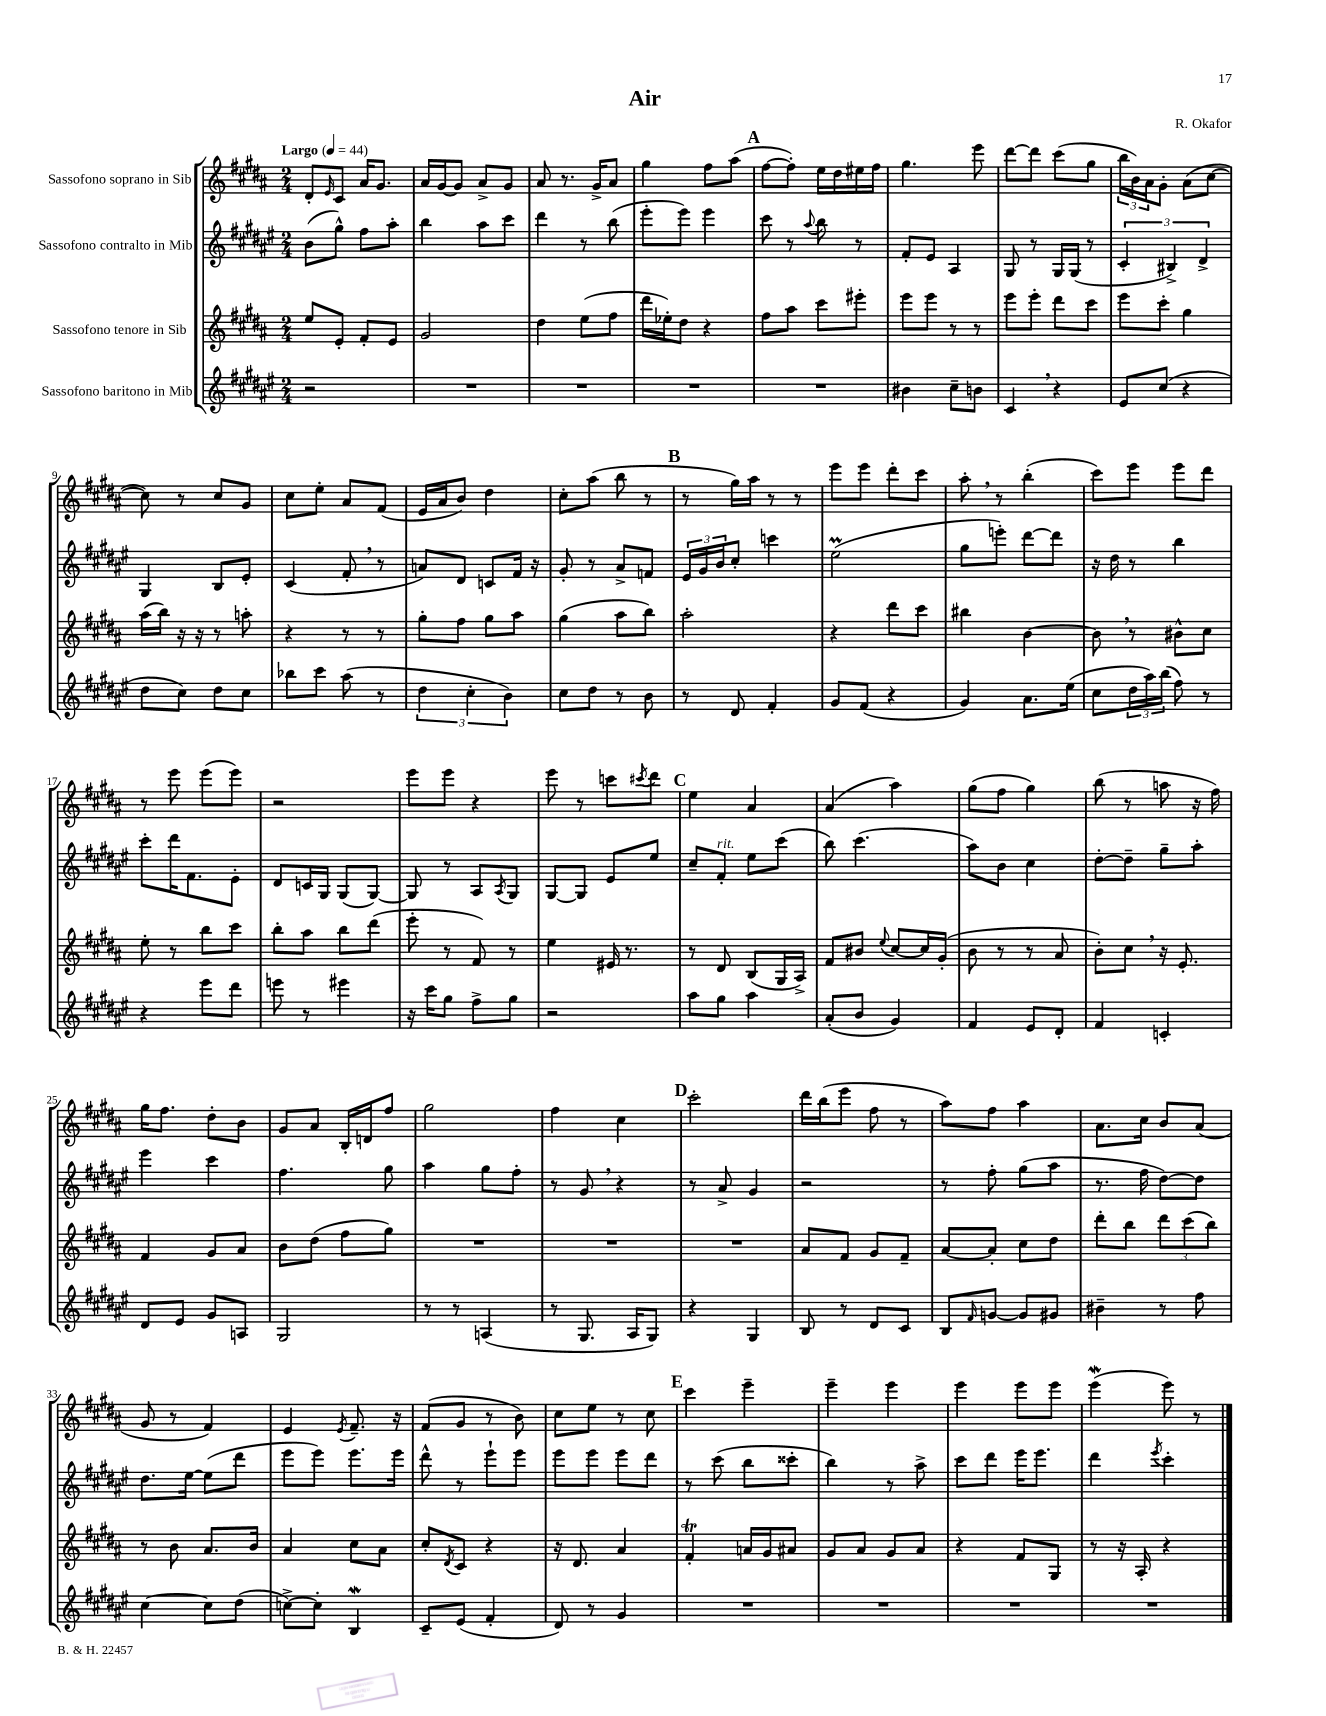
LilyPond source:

\header { title = "Air" composer = "R. Okafor" }
<<
\new StaffGroup <<
\new Staff = "s0" \with { instrumentName = "Sassofono soprano in Sib" } {
    \clef treble \key b \major \numericTimeSignature \time 2/4 \tempo "Largo" 4 = 44
    dis'8-. \grace { e'16 } cis'8 ais'16 gis'8. |
    ais'16 gis'16~ gis'8 ais'8-> gis'8 |
    ais'8 r8. gis'16-> ais'8 |
    gis''4 fis''8 ais''8( |
    \mark \markup { \bold "A" } fis''8~ fis''8-.) e''16 dis''16 eis''16 fis''16 |
    gis''4. e'''8 |
    dis'''8~ dis'''8 cis'''8( gis''8 |
    \tuplet 3/2 { b''16 b'16) ais'16 } gis'8-. ais'8( cis''8~ |
    cis''8) r8 cis''8 gis'8 |
    cis''8 e''8-. ais'8 fis'8( |
    e'16 ais'16 b'8) dis''4 |
    cis''8-. ais''8( b''8 r8 |
    \mark \markup { \bold "B" } r8 gis''16) ais''16 r8 r8 |
    e'''8 e'''8 dis'''8-. cis'''8 |
    ais''8-. \breathe r8 b''4-.( |
    cis'''8) e'''8 e'''8 dis'''8 |
    r8 e'''8 e'''8( e'''8) |
    r2 |
    e'''8 e'''8 r4 |
    e'''8 r8 c'''8 \acciaccatura { cis'''8 } dis'''8 |
    \mark \markup { \bold "C" } e''4 ais'4 |
    ais'4( ais''4) |
    gis''8( fis''8 gis''4) |
    b''8( r8 a''8 r16 fis''16) |
    gis''16 fis''8. dis''8-. b'8 |
    gis'8 ais'8 b16-. d'16 fis''8 |
    gis''2 |
    fis''4 cis''4 |
    \mark \markup { \bold "D" } cis'''2-. |
    dis'''16 b''16( e'''8 fis''8 r8 |
    ais''8) fis''8 ais''4 |
    ais'8. cis''16 b'8 ais'8( |
    gis'8 r8 fis'4) |
    e'4 \acciaccatura { e'8 } fis'8.-- r16 |
    fis'8( gis'8 r8 b'8) |
    cis''8 e''8 r8 cis''8 |
    \mark \markup { \bold "E" } cis'''4 e'''4-- |
    e'''4-- e'''4 |
    e'''4 e'''8 e'''8 |
    e'''4\mordent( e'''8) r8 \bar "|." |
}
\new Staff = "s1" \with { instrumentName = "Sassofono contralto in Mib" } {
    \clef treble \key fis \major \numericTimeSignature \time 2/4
    b'8( gis''8-^) fis''8 ais''8-. |
    b''4 ais''8 cis'''8 |
    dis'''4 r8 b''8( |
    eis'''8-. eis'''8) eis'''4 |
    \mark \markup { \bold "A" } cis'''8 r8 \appoggiatura { ais''8 } b''8 r8 |
    fis'8-. eis'8 ais4 |
    gis8 r8 gis16 gis16( r8 |
    \tuplet 3/2 { cis'4-. bis4->) dis'4-> } |
    gis4 b8 eis'8-. |
    cis'4( fis'8-. \breathe r8 |
    a'8) dis'8 c'8 fis'16 r16 |
    gis'8-. r8 ais'8-> f'8 |
    \mark \markup { \bold "B" } \tuplet 3/2 { eis'16 gis'16 b'16 } cis''8-. c'''4 |
    eis''2\prall( |
    gis''8 e'''8-.) dis'''8~ dis'''8 |
    r16 dis''16 r8 b''4 |
    cis'''8-. dis'''16 fis'8. eis'8-. |
    dis'8 c'16 gis16 gis8( gis8~) |
    gis8 r8 ais8 \acciaccatura { ais8 } gis8 |
    gis8~ gis8 eis'8 eis''8 |
    \mark \markup { \bold "C" } cis''8-- fis'8-.^\markup { \italic "rit." } eis''8 cis'''8( |
    b''8) cis'''4.( |
    ais''8) b'8 cis''4 |
    dis''8~-. dis''8-- gis''8-- ais''8-. |
    eis'''4 cis'''4 |
    fis''4. gis''8 |
    ais''4 gis''8 fis''8-. |
    r8 gis'8 \breathe r4 |
    \mark \markup { \bold "D" } r8 ais'8-> gis'4 |
    r2 |
    r8 fis''8-. gis''8( ais''8 |
    r8. fis''16 dis''8~) dis''8 |
    dis''8. eis''16~ eis''8( dis'''8 |
    eis'''8 eis'''8) eis'''8. eis'''16 |
    dis'''8-^ r8 eis'''8-! eis'''8 |
    eis'''8 eis'''8 eis'''8 dis'''8 |
    \mark \markup { \bold "E" } r8 cis'''8( b''8 cisis'''8-. |
    b''4) r8 ais''8-> |
    cis'''8 dis'''8 eis'''16 eis'''8. |
    dis'''4 \acciaccatura { eis'''8 } cis'''4-. \bar "|." |
}
\new Staff = "s2" \with { instrumentName = "Sassofono tenore in Sib" } {
    \clef treble \key b \major \numericTimeSignature \time 2/4
    e''8 e'8-. fis'8-. e'8 |
    gis'2 |
    dis''4 e''8( fis''8 |
    dis'''16 ees''16-.) dis''8 r4 |
    \mark \markup { \bold "A" } fis''8 ais''8 cis'''8 eis'''8-. |
    e'''8 e'''8 r8 r8 |
    e'''8 e'''8-. dis'''8 cis'''8 |
    e'''8 cis'''8-. gis''4 |
    ais''16( b''16) r16 r16 r8 a''8-. |
    r4 r8 r8 |
    gis''8-. fis''8 gis''8 ais''8 |
    gis''4( ais''8 b''8) |
    \mark \markup { \bold "B" } ais''2-. |
    r4 dis'''8 cis'''8 |
    bis''4 b'4~ |
    b'8 \breathe r8 bis'8-^ cis''8 |
    e''8-. r8 b''8 cis'''8 |
    b''8-. ais''8 b''8 dis'''8( |
    e'''8-. r8 fis'8) r8 |
    e''4 eis'16 r8. |
    \mark \markup { \bold "C" } r8 dis'8 b8( gis16 ais16->) |
    fis'8 bis'8 \appoggiatura { e''8 } cis''8~ cis''16 gis'16-.( |
    b'8 r8 r8 ais'8 |
    b'8-.) cis''8 \breathe r16 e'8.-. |
    fis'4 gis'8 ais'8 |
    b'8 dis''8( fis''8 gis''8) |
    R2 |
    R2 |
    \mark \markup { \bold "D" } R2 |
    ais'8 fis'8 gis'8 fis'8-- |
    ais'8~ ais'8-. cis''8 dis''8 |
    dis'''8-. b''8 \tuplet 3/2 { dis'''8 cis'''8( b''8) } |
    r8 b'8 ais'8. b'16 |
    ais'4 cis''8 ais'8 |
    cis''8-. \acciaccatura { dis'8 } cis'8 r4 |
    r16 dis'8. ais'4 |
    \mark \markup { \bold "E" } fis'4-.\trill a'16 gis'16 ais'8 |
    gis'8 ais'8 gis'8 ais'8 |
    r4 fis'8 gis8 |
    r8 r16 ais16-. r4 \bar "|." |
}
\new Staff = "s3" \with { instrumentName = "Sassofono baritono in Mib" } {
    \clef treble \key fis \major \numericTimeSignature \time 2/4
    r2 |
    R2 |
    R2 |
    R2 |
    \mark \markup { \bold "A" } R2 |
    bis'4 cis''8-- b'8 |
    cis'4 \breathe r4 |
    eis'8 cis''8( r4 |
    dis''8 cis''8) dis''8 cis''8 |
    bes''8 cis'''8 ais''8( r8 |
    \tuplet 3/2 { dis''4 cis''4-. b'4) } |
    cis''8 dis''8 r8 b'8 |
    \mark \markup { \bold "B" } r8 dis'8 fis'4-. |
    gis'8 fis'8( r4 |
    gis'4) ais'8. eis''16( |
    cis''8 \tuplet 3/2 { dis''16 ais''16) b''16( } fis''8) r8 |
    r4 eis'''8 dis'''8 |
    e'''8 r8 eis'''4 |
    r16 cis'''16 gis''8 fis''8-> gis''8 |
    r2 |
    \mark \markup { \bold "C" } ais''8 gis''8 ais''4 |
    ais'8-.( b'8 gis'4) |
    fis'4 eis'8 dis'8-. |
    fis'4 c'4-. |
    dis'8 eis'8 gis'8 a8 |
    gis2 |
    r8 r8 a4( |
    r8 gis8. ais16 gis8) |
    \mark \markup { \bold "D" } r4 gis4 |
    b8 r8 dis'8 cis'8 |
    b8 \grace { fis'16 } g'8~ g'8 gis'8 |
    bis'4-- r8 fis''8 |
    cis''4~ cis''8 dis''8( |
    c''8~->) c''8-. b4\mordent |
    cis'8-- eis'8( fis'4-. |
    dis'8) r8 gis'4 |
    \mark \markup { \bold "E" } R2 |
    R2 |
    R2 |
    R2 \bar "|." |
}
>>
>>
